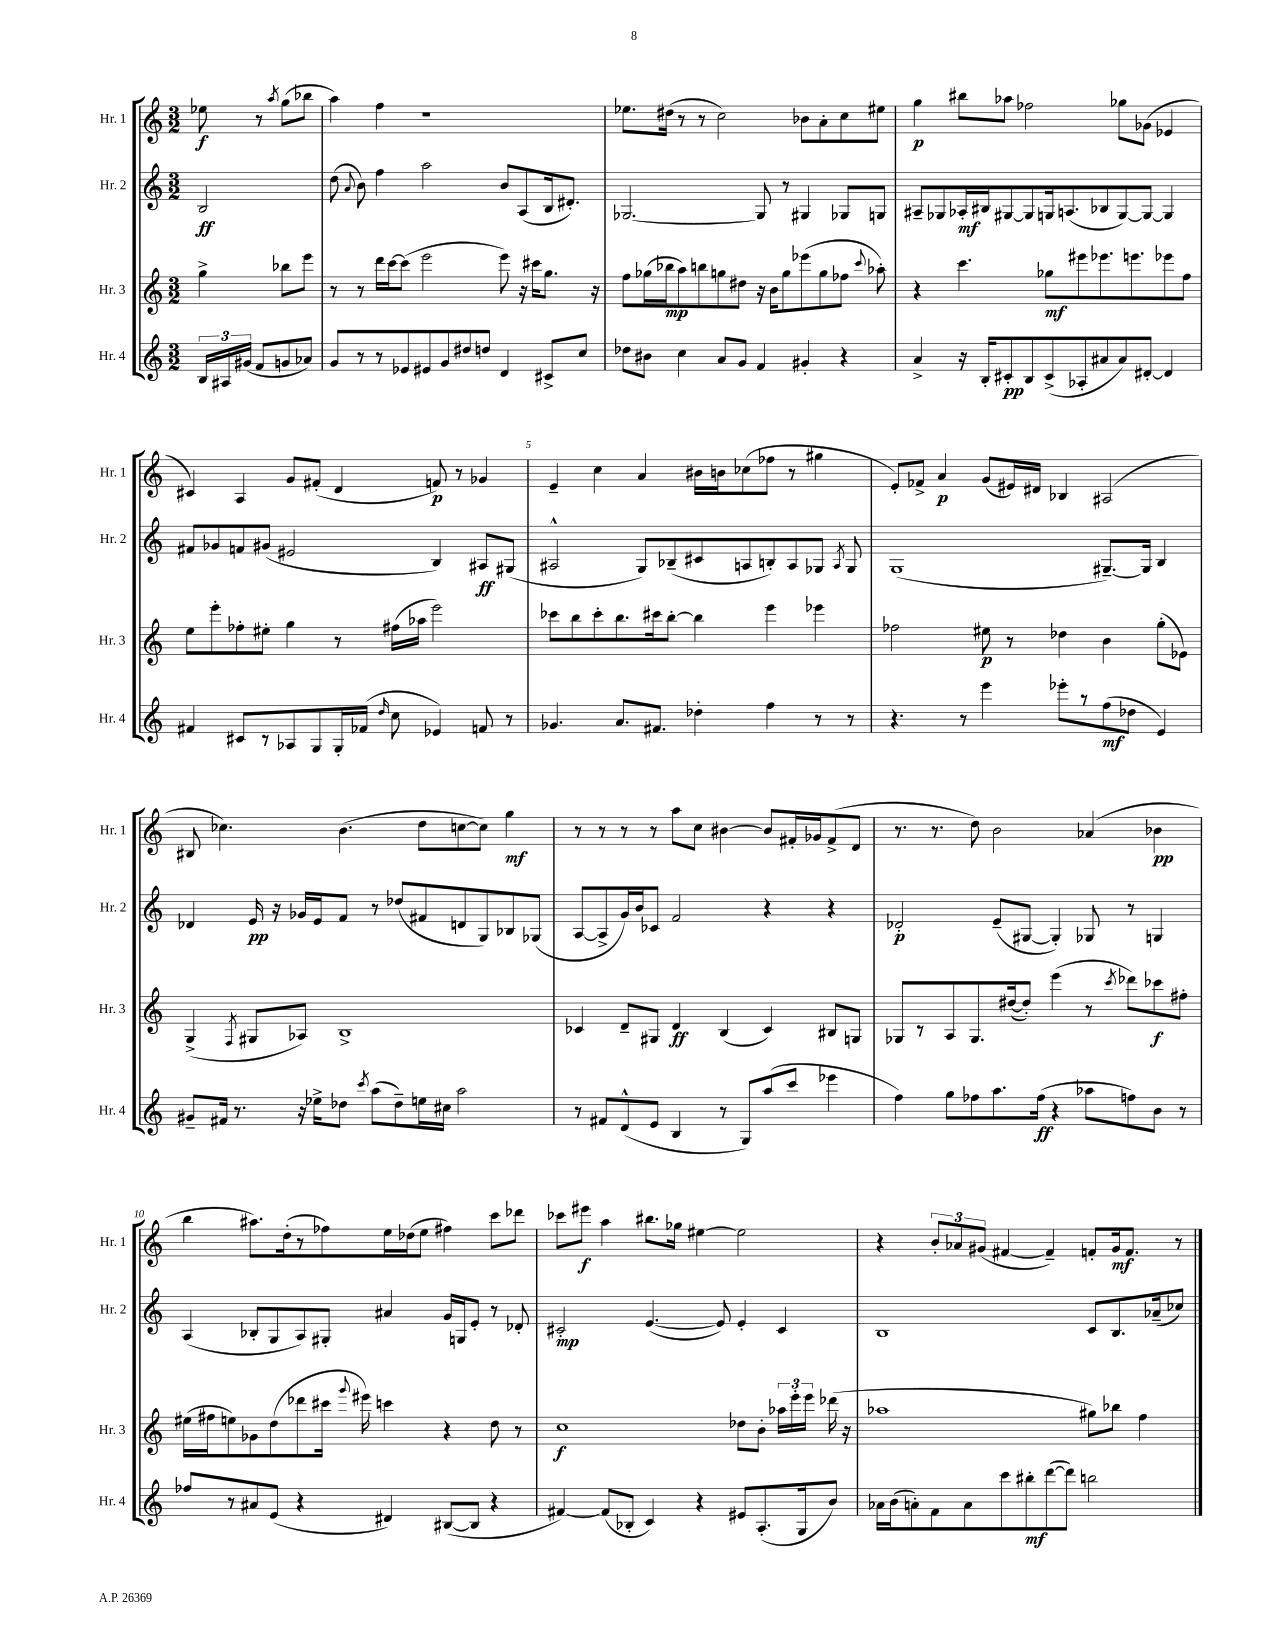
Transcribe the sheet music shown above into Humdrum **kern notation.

**kern	**kern	**kern	**kern
*staff4	*staff3	*staff2	*staff1
*clefG2	*clefG2	*clefG2	*clefG2
*k[]	*k[]	*k[]	*k[]
*M3/2	*M3/2	*M3/2	*M3/2
24B/LL	4gg^\	2B/	8ee-\
24A#/	.	.	.
(24g#/JJ	.	.	.
8f/L	.	.	8r
.	.	.	8qaa/
8g/	8bb-\L	.	(8gg\L
8a-/J)	8eee\J	.	8bb-\J
=	=	=	=
8g/L	8r	(8dd\	4aa\)
.	.	8qqa/	.
8r	8r	8b\)	.
8r	16ddd\LL	4ff\	4ff\
.	[16ccc\J	.	.
8e-/	(8ccc\]J	.	.
8e#/	2eee\	2aa\	1r
8g/	.	.	.
8dd#/	.	.	.
8dd/J	.	.	.
4d/	8eee\)	8b/L	.
.	16r	(8A/	.
.	16ccc#\LK	.	.
8c#^/L	8.gg\J	16B/k	.
.	.	8.d#'/J)	.
8cc/J	.	.	.
.	16r	.	.
=	=	=	=
8dd-\L	8ff\L	[2.G-/	8.ee-\L
8b#\J	(16gg-\L	.	.
.	16bb-\J	.	(16dd#\Jk
4cc\	8aa\)	.	8r
.	8bb\	.	8r
8a/L	8gg\	.	2cc\)
8g/J	8dd#\J	.	.
4f/	16r	8G-/]	.
.	16b\LK	.	.
.	8gg\	8r	.
4g#'/	(8eee-\	4G#/	8b-\L
.	8gg\	.	8a'\
4r	8ff-\J	8G-/L	8cc\
.	8qqccc/	.	.
.	8aa-'\)	8G/J	8ee#\J
=	=	=	=
4a^/	4r	8A#~/L	4gg\
.	.	8G-/	.
16r	4.ccc\	16A-'/L	8bb#\L
16B'/LK	.	16B#/J	.
8c#'/	.	[8G#/	8aa-\J
8B/	.	8G#/]	2ff-\
(8c#^/	8gg-\L	16G/k	.
.	.	(8.A/	.
8A-'/	8eee#\	.	.
8a#/	8.eee-\	8B-/	.
8a#/)	.	[8G/)	8gg-\L
.	8.eee\	.	.
[8d#'/J	.	8G/_J	(8g-\J
4d#/]	8eee-\	4G/]	4e-/
.	8ff\J	.	.
=	=	=	=
4f#/	8ee\L	8f#/L	4c#/)
.	8eee'\	8g-/	.
8c#/L	8ff-'\	8f/	4A/
8r	8ee#'\J	(8g#/J	.
8A-/	4gg\	2e#/	8g/L
8G/	.	.	(8f#'/J
16G'/L	8r	.	4d/
(16f-/JJ	.	.	.
16qqdd/	.	.	.
8cc\	(16ff#\LL	.	.
.	16aa-\JJ	.	.
4e-/)	2eee\)	4B/)	8f/)
.	.	.	8r
8f/	.	8A#/L	4g-/
8r	.	(8G#/J	.
=	=	=	=
4.g-/	8ccc-\L	2A#^^/	4e~/
.	8bb\	.	.
.	8ccc-'\	.	4cc\
8.a/L	8.bb\	.	.
.	.	8G/L)	4a/
8.f#/J	16ccc#\k	.	.
.	[8bb'\J	(8B-~/	.
4dd-'\	4bb\]	8c#/	16b#\LL
.	.	.	16b\J
.	.	8A/	(8cc-\
4ff\	4eee\	8B'/)	8ff-\J
.	.	8A/	8r
8r	4eee-\	8G-/J	4gg#\
.	.	8qA/	.
8r	.	8G-/	.
=	=	=	=
4.r	2ff-\	(1G	8e'/L)
.	.	.	8f-^/J
.	.	.	4a/
8r	.	.	.
4eee\	8ee#\	.	(8g/L
.	8r	.	16e#/L)
.	.	.	16d#/JJ
8eee-'\L	4dd-\	.	4B-/
8r	.	.	.
(8ff\	4b\	[8.G#~/L)	(2A#/
8dd-\J	.	.	.
.	.	16G#/]Jk	.
4e/)	(8gg'\L	4B/	.
.	8e-\J)	.	.
=	=	=	=
8g#~/L	(4G^/	4d-/	8B#/
16f#/Jk	.	.	4.cc-\)
8.r	.	.	.
.	8qF/	.	.
.	8G#/L	16e/	.
.	.	16r	.
16r	8A-/J)	16g-/LL	.
16ee-^\LK	.	16e/J	.
8dd-\J	1B^	8f/J	(4.b\
8qccc/	.	.	.
(8aa\L	.	8r	.
8dd-~\)	.	(8dd-/L	.
16ee\L	.	8f#/	8dd\L
16cc#\JJ	.	.	.
2aa\	.	8d/	[8cc\
.	.	8G/)	8cc\]J)
.	.	8B-/	4gg\
.	.	(8G-/J	.
=	=	=	=
8r	4c-/	[8A/L	8r
8f#/L	.	8A^/]	8r
(8d^^/	8d~/L	16g/L)	8r
.	.	16b/J	.
8e/J	8G#/J	8c-/J	8r
4B/	4d/	2f/	8aa\L
.	.	.	8cc\J
8r	(4B/	.	[4b#\
8G/L)	.	.	.
(8aa/	4c-/)	4r	8b#/]L
8ccc/J	.	.	16f#'/L
.	.	.	16g-/J
4eee-\	8B#/L	4r	(8f#^/
.	8G/J	.	8d/J
=	=	=	=
4ff\)	8G-/L	2d-'/	8.r
.	8r	.	.
.	.	.	8.r
8gg\L	8A/	.	.
8ff-\	8.G-/	.	8dd\)
8.aa\	.	(8e~/L	2b\
.	([16dd#/k	.	.
.	8dd#'/]J)	[8G#/J	.
(16ff-\Jk	.	.	.
4r	(4eee\	4G#'/])	.
8aa-\L	8r	8G-/	(4a-/
.	8qccc/	.	.
8ff\)	8ddd-\L)	8r	.
8b\J	8ccc-\	4G/	4b-\
8r	8ff#'\J	.	.
=	=	=	=
8ff-/L	(16ee#\LL	(4A/	4bb\
.	16ff#\J	.	.
8r	8ee\)	.	.
8a#/	8g-\	8B-'/L	8.aa#\L)
(8e/J	(8dd\	8G/	.
.	.	.	(16dd'\k
4r	8ddd-\	8A/)	8r
.	16ccc#\Jk	8G#'/J	8ff-\)
.	8qqggg/	.	.
.	16eee#\)	.	.
4d#/)	4ccc\	4a#/	16ee\L
.	.	.	(16dd-\J
.	.	.	8ee\J
([8B#/L	4r	16g/LL	4ff#\)
.	.	16G/J	.
8B#/]J	.	8e'/J	.
4r	8dd\	8r	8ccc\L
.	8r	8d-'/	8ddd-\J
=	=	=	=
[4f#/)	1cc	2c#'/	8ccc-\L
.	.	.	8eee#\J
(8f#/]L	.	.	4aa\
8B-'/J	.	.	.
4c/)	.	([4.e/	8.bb#\L
.	.	.	16gg-\Jk
4r	.	.	[4ee#\
.	.	8e/])	.
8e#/L	8dd-\L	4e'/	2ee#\]
(8.A'/	8b'\J	.	.
.	24aa-\LL	4c#/	.
.	24eee'\	.	.
16G/k	.	.	.
.	24eee\JJ	.	.
8b/J)	(16ddd-\	.	.
.	16r	.	.
=	=	=	=
16a-\LL	1aa-	1B	4r
(16b\J	.	.	.
8a'\)	.	.	.
8f\	.	.	12b'/L
.	.	.	12a-/
8a\	.	.	.
.	.	.	(12g#/J
8ccc\	.	.	[4f#/
8bb#'\	.	.	.
([8ddd\	.	.	4f#~/])
8ddd\]J)	.	.	.
2bb\	8gg#\L)	8c/L	8f'/L
.	8bb-\J	8.B/	16g#/k
.	.	.	8.f/J
.	4ff\	.	.
.	.	(16a-~/k	.
.	.	8cc-/J)	8r
==	==	==	==
*-	*-	*-	*-
